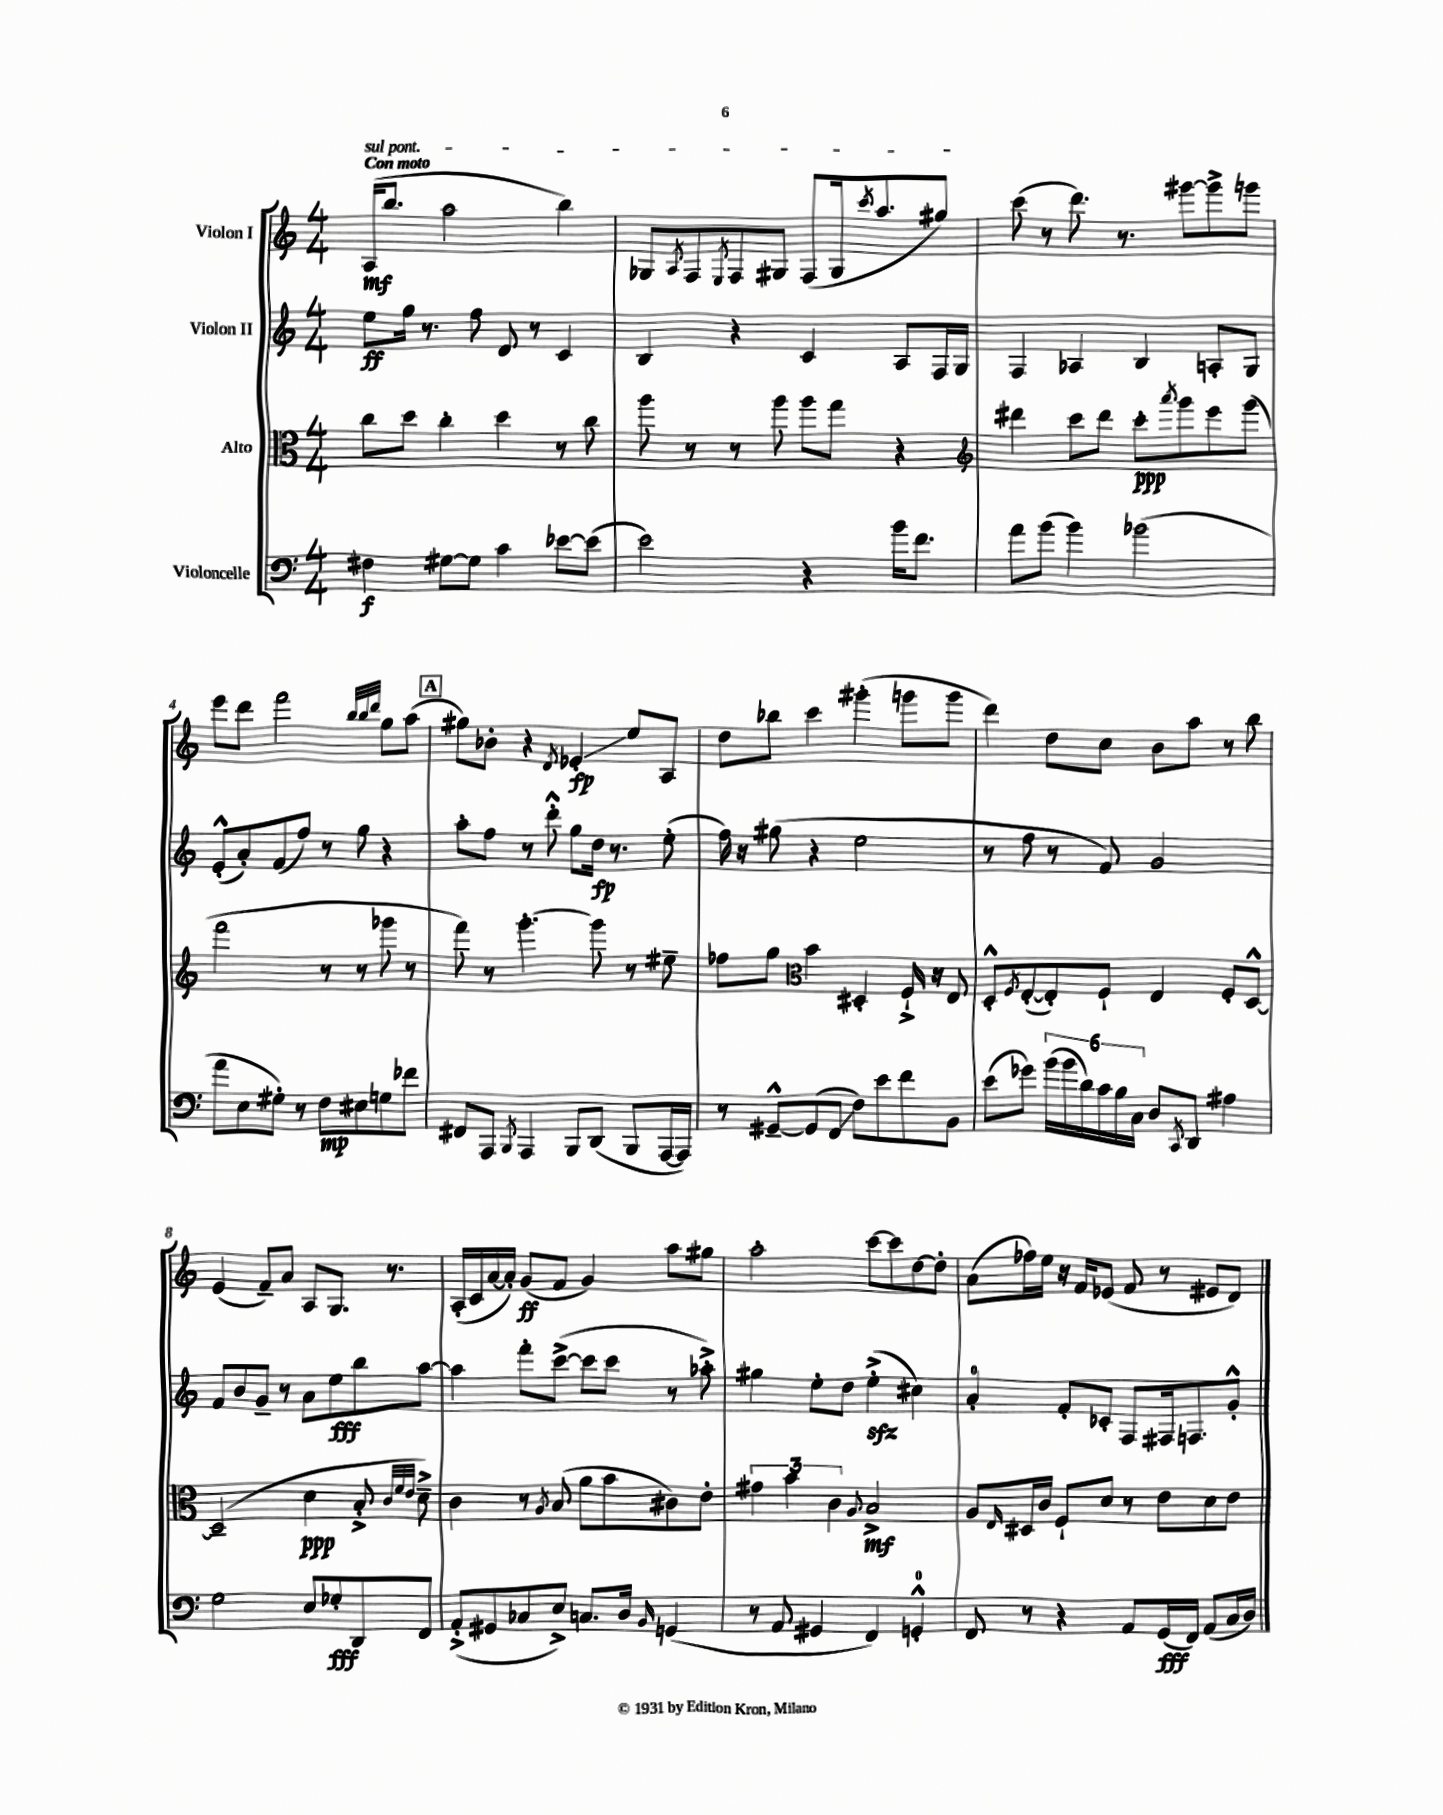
<<
\new StaffGroup <<
\new Staff = "s0" \with { instrumentName = "Violon I" } {
    \clef treble \key c \major \numericTimeSignature \time 4/4 \tempo "Con moto"
    \once \override TextSpanner.bound-details.left.text = \markup { \italic "sul pont." } a16\mf\startTextSpan( b''8. a''2 b''4) |
    ges8 \acciaccatura { a8 } f8 \acciaccatura { e8 } f8 gis8 f8( gis16 \acciaccatura { c'''8 } a''8. gis''8\stopTextSpan) |
    c'''8( r8 d'''8.) r8. gis'''8~ gis'''8-> g'''8 |
    e'''8 d'''8 f'''2 \grace { b''32 b''32 d'''32 } g''8 a''8( |
    \mark \markup { \box "A" } gis''8) bes'8-. r4 \acciaccatura { d'8 } ees'4-.\glissando\fp e''8 a8 |
    d''8 bes''8 c'''4 gis'''4-.( g'''8 g'''8 |
    d'''4) d''8 c''8 b'8 a''8 r8 b''8 |
    e'4( f'8--) a'8 a8 g8. r8. |
    a16-.( c'16 a'16~ a'16-.) g'8\ff( f'8 g'4) a''8 gis''8 |
    a''2-. c'''8~ c'''8 d''8~ d''8-. |
    a'8( fes''16) e''16 r16 f'16 ees'8( f'8 r8 eis'8 d'8) \bar "|." |
}
\new Staff = "s1" \with { instrumentName = "Violon II" } {
    \clef treble \key c \major \numericTimeSignature \time 4/4
    e''8\ff g''16 r8. f''8 d'8 r8 c'4 |
    b4 r4 c'4 a8 f16 g16 |
    f4 aes4 b4 a8-. g8 |
    e'8-.-^( a'8-.) f'8( f''8) r8 g''8 r4 |
    \mark \markup { \box "A" } a''8-. f''8 r8 d'''8-.-^ g''8 d''16\fp r8. e''8-.( |
    f''16) r16 gis''8( r4 e''2 |
    r8 f''8 r8 f'8) g'2 |
    f'8 b'8 g'8-- r8 a'8 e''8\fff b''8 a''8~ |
    a''4 f'''8-. c'''8~->( c'''8 c'''8 r8 aes''8-.->) |
    gis''4 e''8-. d''8 e''4-.->\sfz( cis''4) |
    a'4-0-. f'8-. ces'8-. f8 fis16 f8. g'8-.-^ \bar "|." |
}
\new Staff = "s2" \with { instrumentName = "Alto" } {
    \clef alto \key c \major \numericTimeSignature \time 4/4
    c''8 d''8 c''4-. d''4 r8 c''8 |
    a''8 r8 r8 a''8 a''8 g''8 r4 |
    \clef treble dis'''4 c'''8 dis'''8 c'''8-.\ppp \acciaccatura { a'''8 } g'''8 e'''8 g'''8( |
    f'''2 r8 r8 ges'''8 r8 |
    \mark \markup { \box "A" } f'''8) r8 g'''4.~-. g'''8 r8 eis''8-- |
    fes''8 g''8 \clef alto b'4 dis4-. f16-!-> r16 e8 |
    d8-.-^ \acciaccatura { f8 } e8~-.( e8-.) f8-! e4 f8-. d8~-^ |
    d2--( d'4\ppp b8-.-> \grace { c'32 f'32 e'32 } d'8--->) |
    c'4 r8 \acciaccatura { a8 } b8( a'8 b'8 cis'8) e'8-. |
    \tuplet 3/2 { gis'4 b'4 c'4 } \appoggiatura { a8 } b2->\mf |
    a8 \grace { e16 } dis16 c'16 f8-! d'8 r8 e'8 d'8 e'8 \bar "|." |
}
\new Staff = "s3" \with { instrumentName = "Violoncelle" } {
    \clef bass \key c \major \numericTimeSignature \time 4/4
    fis4\f gis8~ gis8 c'4 ees'8~ ees'8( |
    e'2) r4 b'16 f'8. |
    a'8 b'8( b'4) bes'2( |
    a'8 e8 gis8-.) r8 f8\mp eis8 g8 fes'8 |
    \mark \markup { \box "A" } fis,8 a,,8 \acciaccatura { b,,8 } a,,4 b,,8 d,8( b,,8 a,,16~ a,,16) |
    r8 gis,8~---^ gis,8( f,8\glissando f8) e'8 f'8 b,8 |
    e'8( ges'8) \tuplet 6/4 { b'16( b'16 d'16) c'16 b16 c16 } d8 \acciaccatura { c,8 } d,8 ais4 |
    g2 e8 ges8-.\fff d,8 f,8 |
    a,8-.->( gis,8 ces8 e8->) c8. d16 \grace { b,16 } g,4( |
    r8 a,8 gis,4 f,4) g,4-0-.-^ |
    f,8 r8 r4 a,8 g,16\fff( f,16) a,8( c16 d16) \bar "|." |
}
>>
>>
